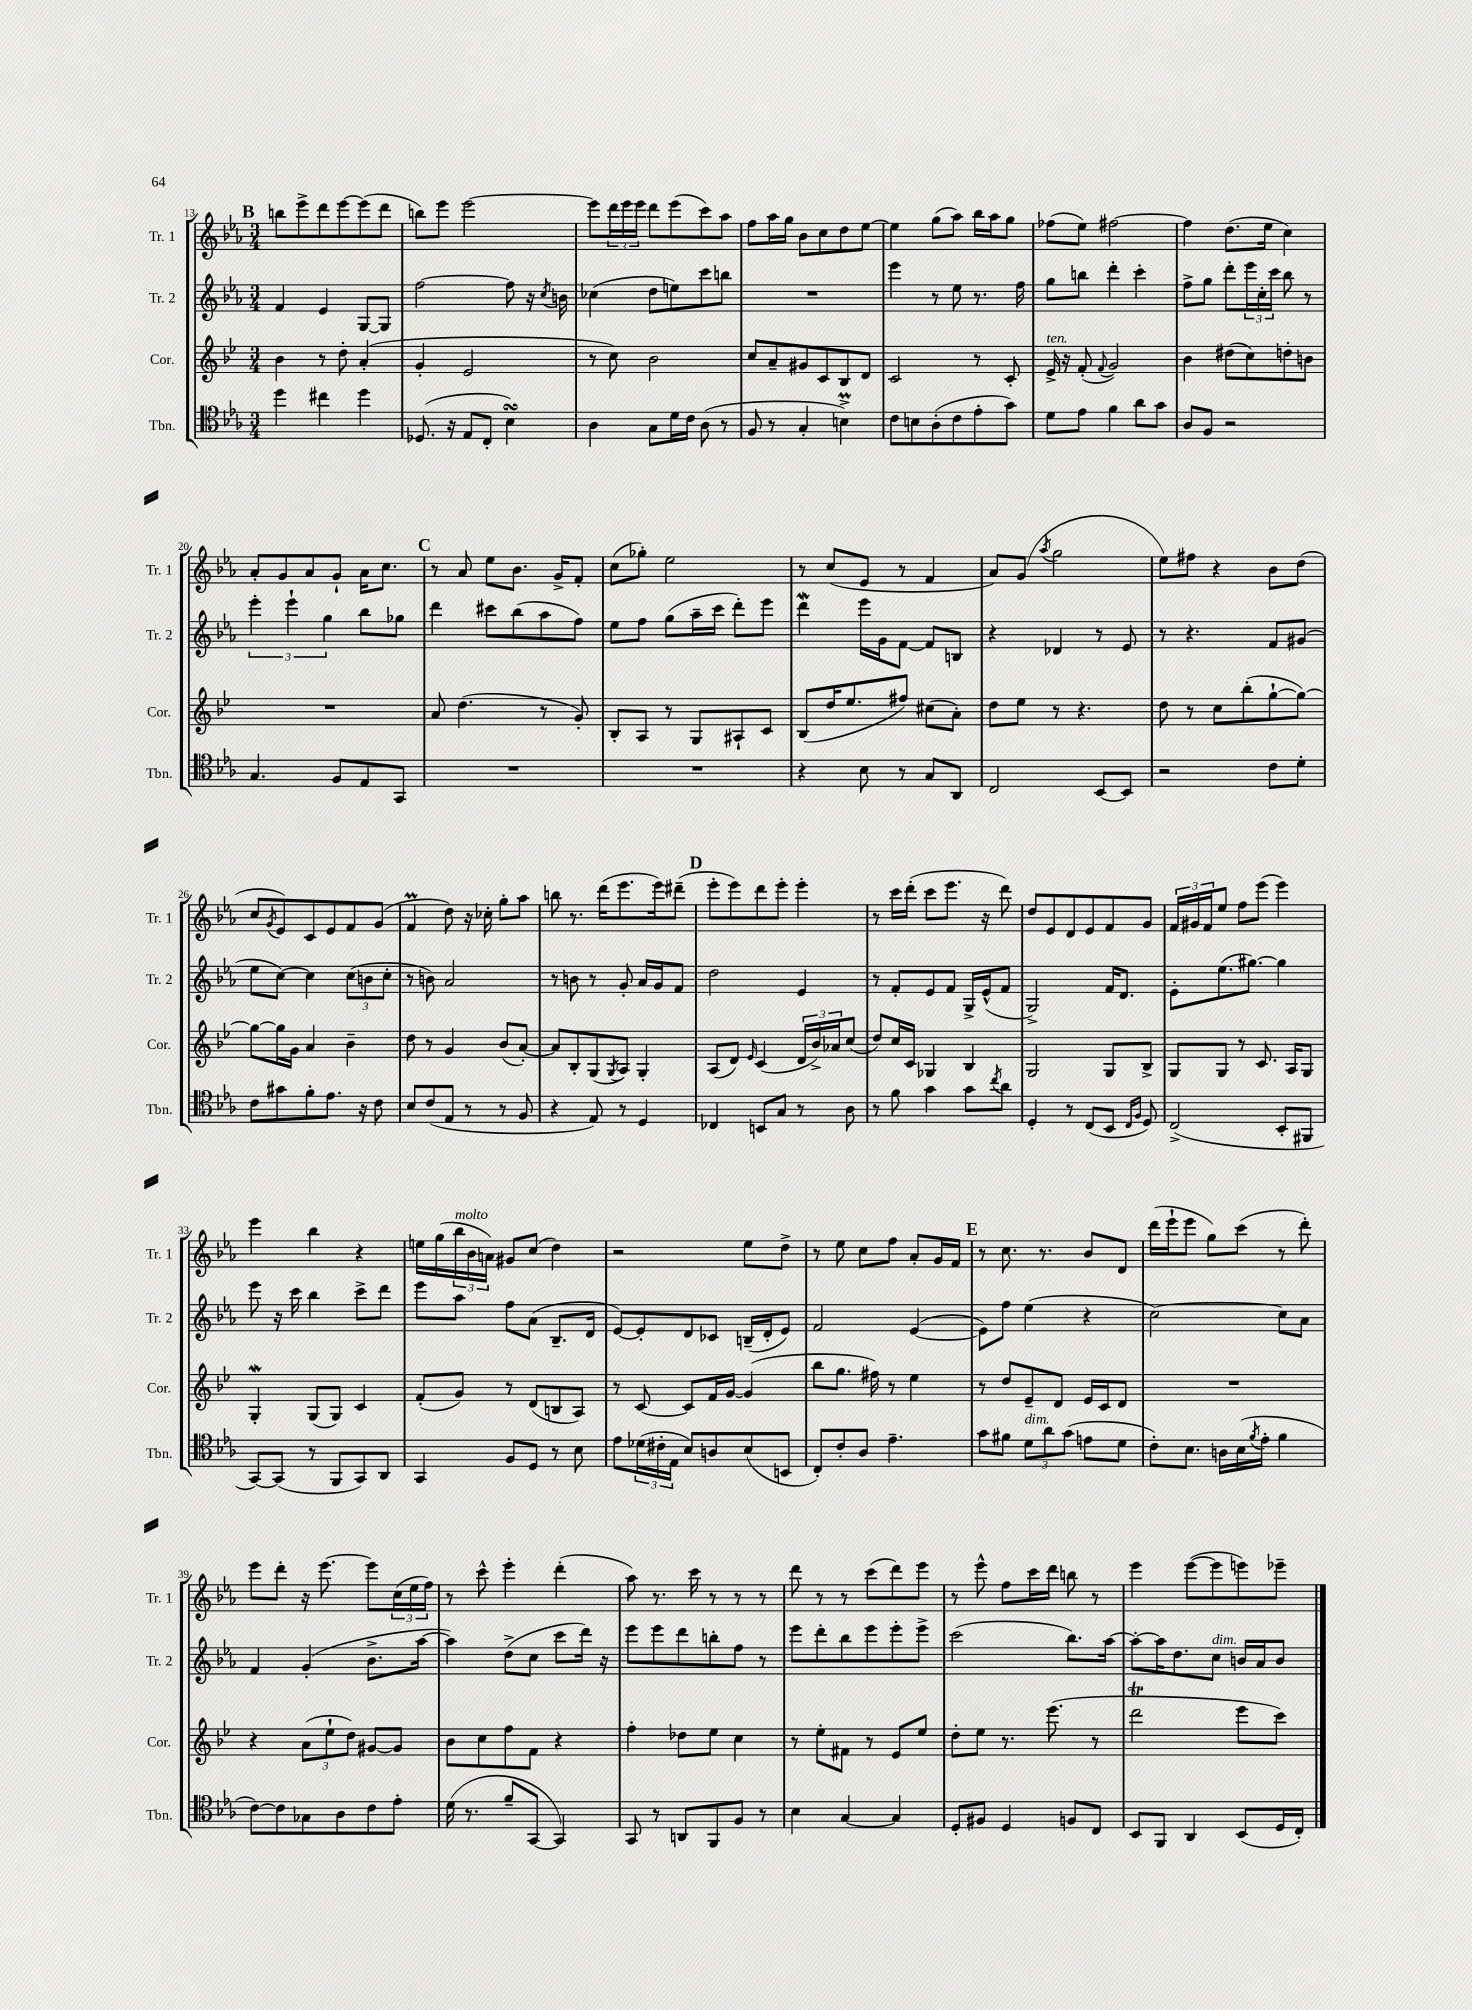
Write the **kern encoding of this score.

**kern	**kern	**kern	**kern
*part4	*part3	*part2	*part1
*staff4	*staff3	*staff2	*staff1
*I"Tbn.	*I"Cor.	*I"Tr. 2	*I"Tr. 1
*I'Tbn.	*I'Cor.	*I'Tr. 2	*I'Tr. 1
*clefC4	*clefG2	*clefG2	*clefG2
*k[b-e-a-]	*k[b-e-]	*k[b-e-a-]	*k[b-e-a-]
*M3/4	*M3/4	*M3/4	*M3/4
!!LO:REH:place=s1:t=B
=13	=13	=13	=13
4dd\	4b-\	4f/	8bbn\L
.	.	.	8eee-^\
4cc#X\	8r	4e-/	8ddd\
.	8dd'\	.	[8eee-\
4dd\	(4a'/	[8G/L	(8eee-\]
.	.	8G/J]	8ddd\J
=14	=14	=14	=14
(8.D-X/	4g'/	[2ff\	8bbn\L)
.	.	.	8eee-\J
16r	.	.	.
8E-/L	2e-/	.	[2eee-\
8C'/J	.	.	.
4B-sSSS\)	.	8ff\]	.
.	.	16r	.
.	.	8qcc/	.
.	.	16bn\	.
=15	=15	=15	=15
4A-\	8r	(4cc-X\	8eee-\L]
.	8cc\)	.	24ddd\L
.	.	.	24eee-\
.	.	.	24eee-\JJ
8G\L	2b-\	8dd\L	8ddd\L
16d\L	.	8een\)	(8eee-\
16c\JJ	.	.	.
(8A-\	.	8ccc\	8ccc\)
8r	.	8bbn\J	8aa-\J
=16	=16	=16	=16
8F/	8cc/L	2.r	8ff\L
8r	8a~/	.	16aa-\L
.	.	.	16gg\JJ
4G'/	8g#X/	.	8b-\L
.	8c/	.	8cc\
4Bnm^\)	8B-/	.	8dd\
.	8d/J	.	[8ee-\J
=17	=17	=17	=17
8c\L	2c/	4eee-\	4ee-\]
8Bn\	.	.	.
(8A-'\	.	8r	(8gg\L
8c\	.	8ee-\	8aa-\J)
8e-'\	8r	8.r	16bb-\LL
.	.	.	16aa-\J
8g\J)	8c'/	.	8gg\J
.	.	16ff\	.
=18	=18	=18	=18
!	!LO:TX:a:i:t=ten.	!	!
8d\L	16e-^/	8gg\L	(8ff-X\L
.	16r	.	.
8e-\J	(8f'/	8bbn\J	8ee-\J)
.	8qqf/	.	.
4f\	2g/)	4ddd'\	[2ff#X\
8a-\L	.	4ccc'\	.
8g\J	.	.	.
=19	=19	=19	=19
8A-/L	4b-\	8ff^\L	4ff#\]
8F/J	.	8gg\J	.
2r	(8dd#X\L	8ddd'\L	(8.dd\L
.	8cc\)	24eee-\L	.
.	.	24cc'\	.
.	.	.	16ee-\Jk
.	.	24ccc\JJ	.
.	8ddn'\	8bb-\	4cc\)
.	8bn\J	8r	.
!!LO:LB:g=z
=20	=20	=20	=20
4.G/	2.r	6eee-'\	8a-'/L
.	.	.	8g/
.	.	6eee-`\	.
.	.	.	8a-/
.	.	6gg\	.
8F/L	.	.	8g`/J
8E-/	.	8bb-\L	16a-\KL
.	.	.	8.cc\J
8GG/J	.	8gg-X\J	.
!!LO:REH:place=s1:t=C
=21	=21	=21	=21
2.r	8a/	4ddd\	8r
.	(4.dd\	.	8a-/
.	.	8ccc#X\L	8ee-\L
.	.	(8bb-\	8.b-\J
.	8r	8aa-\	.
.	.	.	16g^/KL
.	8g'/)	8ff\J)	8f'/J
=22	=22	=22	=22
2.r	8B-'/L	8ee-\L	(8cc\L
.	8A/J	8ff\J	8gg-X'\J)
.	8r	(8gg\L	2ee-\
.	8G/L	16aa-~\L	.
.	.	16ccc\JJ	.
.	8A#X`/	8ddd'\L)	.
.	8c/J	8eee-\J	.
=23	=23	=23	=23
4r	(8B-/L	4dddW\	8r
.	16dd/K	.	(8cc/L
.	8.ee-/	.	.
8B-\	.	16eee-\LL	8e-/J
.	.	16g\J	.
8r	8ff#X/J)	[8f\J	8r
8G/L	(8cc#X\L	8f/L]	4f/
8AA-/J	8a'\J)	8Bn/J	.
=24	=24	=24	=24
2C/	8dd\L	4r	8a-/L)
.	8ee-\J	.	(8g/J
.	.	.	8qaa-/
.	8r	4d-X/	2gg\
.	4.r	.	.
[8BB-/L	.	8r	.
8BB-/J]	.	8e-/	.
=25	=25	=25	=25
2r	8dd\	8r	8ee-\L)
.	8r	4.r	8ff#X\J
.	8cc\L	.	4r
.	(8bb-'\	.	.
8c\L	[8gg`\	8f/L	8b-\L
8d'\J	8gg\J_)	(8g#X/J	(8dd\J
!!LO:LB:g=z
=26	=26	=26	=26
8c\L	8gg\L_	8ee-\L	8cc/L
.	.	.	8qg/
8g#X\	16gg\L]	[8cc\J)	8e-/)
.	16g\JJ	.	.
8f'\	4a/	4cc\]	8c/
8.e-\J	.	.	8e-/
.	4b-~\	(12cc\L	8f/
16r	.	.	.
.	.	12bn\	.
8c\	.	.	(8g/J
.	.	12cc'\J	.
=27	=27	=27	=27
8B-/L	8dd\	8r	4fM/
(8c/	8r	8bn\)	.
8E-/J	4g/	2a-/	8dd\)
8r	.	.	16r
.	.	.	16cc-X'\
8r	(8b-/L	.	8gg'\L
8F/	[8a'/J)	.	8aa-\J
=28	=28	=28	=28
4r	8a/L]	8r	8bbn\
.	8B-'/	8bn\	8.r
8E-/)	(8G/	8r	.
.	.	.	(16ddd\KL
.	8qG/	.	.
8r	8A/J)	8g'/	8.eee-\
4D/	4G'/	16a-/LL	.
.	.	16g/J	16eee-\k)
.	.	8f/J	(8ddd#X~\J
!!LO:REH:place=s1:t=D
=29	=29	=29	=29
4C-X/	(8A/L	2dd\	8eee-'\L
.	8d/J)	.	8eee-\)
.	16qqe-/	.	.
8BBn/L	(4c/	.	8ddd\
8G/J	.	.	8eee-'\J
8r	24d/LL	4e-/	4eee-'\
.	24b-^/)	.	.
.	24a-X/J	.	.
8A-\	(8cc/J	.	.
=30	=30	=30	=30
8r	8dd/L)	8r	8r
8f\	16cc/L	8f'/L	16ccc\LL
.	16c/JJ	.	(16ddd'\JJ
4g\	4G-X/	8e-/	8ccc\L
.	.	8f/J	8.eee-\J
8g\L	4B-/	16G^/LL	.
.	.	(16e-^^/J	16r
8qcc/	.	.	.
8a-\J	.	8f/J	8ddd\)
=31	=31	=31	=31
4D'/	2G/	2G^/)	8dd/L
.	.	.	8e-/
8r	.	.	8d/
(8C/L	.	.	8e-/
8BB-/J	8G/L	16f/KL	8f/
.	.	8.d/J	.
16qqC/LL	.	.	.
16qqF/JJ	.	.	.
8D/)	8B-^/J	.	8g/J
=32	=32	=32	=32
(2C^/	8G/L	8e-'\L	24f/LL
.	.	.	24g#X/
.	.	.	24f/J
.	8G/J	(8.ee-\	8ee-/J
.	8r	.	8ff\L
.	.	[8.gg#X\J)	.
.	8.c/	.	(8eee-\J
8BB-'/L	.	4gg#\]	4eee-\)
.	16A/KL	.	.
8FF#X/J	8G/J	.	.
!!LO:LB:g=z
=33	=33	=33	=33
[8GG/L)	4GW'/	8eee-\	4eee-\
(8GG/J]	.	16r	.
.	.	16ccc\	.
8r	(8G/L	4bb-\	4bb-\
8FF/L	8G/J)	.	.
8GG/)	4c/	8ccc^\L	4r
8AA-/J	.	8ddd\J	.
=34	=34	=34	=34
4GG/	(8f'/L	8eee-\L	16een\LL
.	.	.	(16gg\
!	!	!	!LO:TX:a:i:t=molto
.	8g/J)	8aa-\J	24bb-\
.	.	.	24b-\
.	.	.	24an\JJ)
8F/L	8r	8ff\L	8g#X/L
8D/J	(8d/L	(8a-\J	(8cc/J
8r	8Bn/	8.B-~/L	4dd\)
8B-\	8A/J)	.	.
.	.	16d/Jk	.
=35	=35	=35	=35
8e-\L	8r	[8e-/L)	2r
(24d-X\L	[8c/	8e-'/]	.
24c#X'\	.	.	.
24E-\JJ	.	.	.
8B-/L)	8c/L]	8d/	.
8An/	16f/L	8c-X/J	.
.	[16g/JJ	.	.
(8B-/	(4g/]	(16Bn~/LL	8ee-\L
.	.	16d'/J	.
8BBn/J	.	8e-/J)	8dd^\J
=36	=36	=36	=36
8C'/L)	8bb-\L	2f/	8r
8c'/	8.gg\J	.	8ee-\
8A-/J	.	.	8cc\L
.	16ff#X\)	.	.
4.e-~\	8r	.	8ff\J
.	4ee-\	([4e-/	8a-'/L
.	.	.	16g/L
.	.	.	16f/JJ
!!LO:REH:place=s1:t=E
=37	=37	=37	=37
8g\L	8r	8e-\L])	8r
8f#X\J	8dd/L	8ff\J	8.cc\
!LO:TX:a:i:t=dim.	!	!	!
12d\L	8e-~/	(4ee-\	.
.	.	.	8.r
12a-\	.	.	.
.	8d/J	.	.
(12g\J	.	.	.
8en\L	16e-/LL	4r	8b-/L
.	16c/J	.	.
8d\J	8d/J	.	8d/J
=38	=38	=38	=38
8c'\L)	2.r	[2cc\)	(16ddd\LL
.	.	.	16eee-`\J
8.B-\J	.	.	8eee-\J
.	.	.	8gg\L)
16An\LL	.	.	.
(16B-\	.	.	(8ccc\J
8qf/	.	.	.
16e-'\JJ	.	.	.
4f\	.	8cc\L]	8r
.	.	8a-\J	8ddd'\)
!!LO:LB:g=z
=39	=39	=39	=39
[8c\L)	4r	4f/	8eee-\L
8c\]	.	.	8ddd'\J
8G-X\	(12a\L	(4g'/	16r
.	.	.	[8.eee-\
.	12ee-`\	.	.
8A-\	.	.	.
.	12dd\J)	.	.
8c\	[8g#X/L	8.b-^\L	8eee-\L]
8e-'\J	8g#/J]	.	(24cc\L
.	.	.	24ee-\
.	.	[16aa-\Jk	.
.	.	.	24ff\JJ)
=40	=40	=40	=40
(16d\	8b-\L	4aa-\])	8r
8.r	.	.	.
.	8cc\	.	8ccc^^\
8f~/L	8ff\	(8dd^\L	4eee-'\
[8GG/J	8f\J	8cc\J	.
4GG/])	4r	8ccc\L	(4ddd'\
.	.	16ddd\Jk)	.
.	.	16r	.
=41	=41	=41	=41
8GG/	4ff'\	8eee-\L	8aa-\)
8r	.	8eee-\	8.r
8AAn/L	8dd-X\L	8ddd\	.
.	.	.	16ccc\
8FF/	8ee-\J	8bbn'\	8r
8F/J	4cc\	8ff\J	8r
8r	.	8r	8r
=42	=42	=42	=42
4B-\	8r	8eee-\L	8ddd\
.	8ee-'\L	8ddd'\	8r
[4G/	8f#X\J	8bb-\	8r
.	8r	8eee-\	(8ccc\L
4G/]	8e-/L	8eee-'\	8ddd\)
.	8ee-/J	8eee-^\J	8eee-\J
=43	=43	=43	=43
8D'/L	8dd'\L	(2ccc\	8r
8F#X/J	8ee-\J	.	8eee-^^\
4D/	8.r	.	8ff\L
.	.	.	16ccc\L
.	(8.eee-\	.	16ddd\JJ
8Fn/L	.	8.bb-\L)	8bbn\
8C/J	8r	.	8r
.	.	[16aa-\Jk	.
=44	=44	=44	=44
8BB-/L	2dddt\	8aa-'\L_	4eee-\
8FF/J	.	16aa-\K]	.
.	.	8.dd\	.
4AA-/	.	.	([8eee-\L
!	!	!LO:TX:a:i:t=dim.	!
.	.	8cc\J	8eee-\]
(8BB-/L	8eee-\L	16bn/LL	8eeen\)
.	.	16a-/J	.
16D/L	8ccc\J)	8b/J	8eee-X~\J
16C'/JJ)	.	.	.
==	==	==	==
*-	*-	*-	*-
